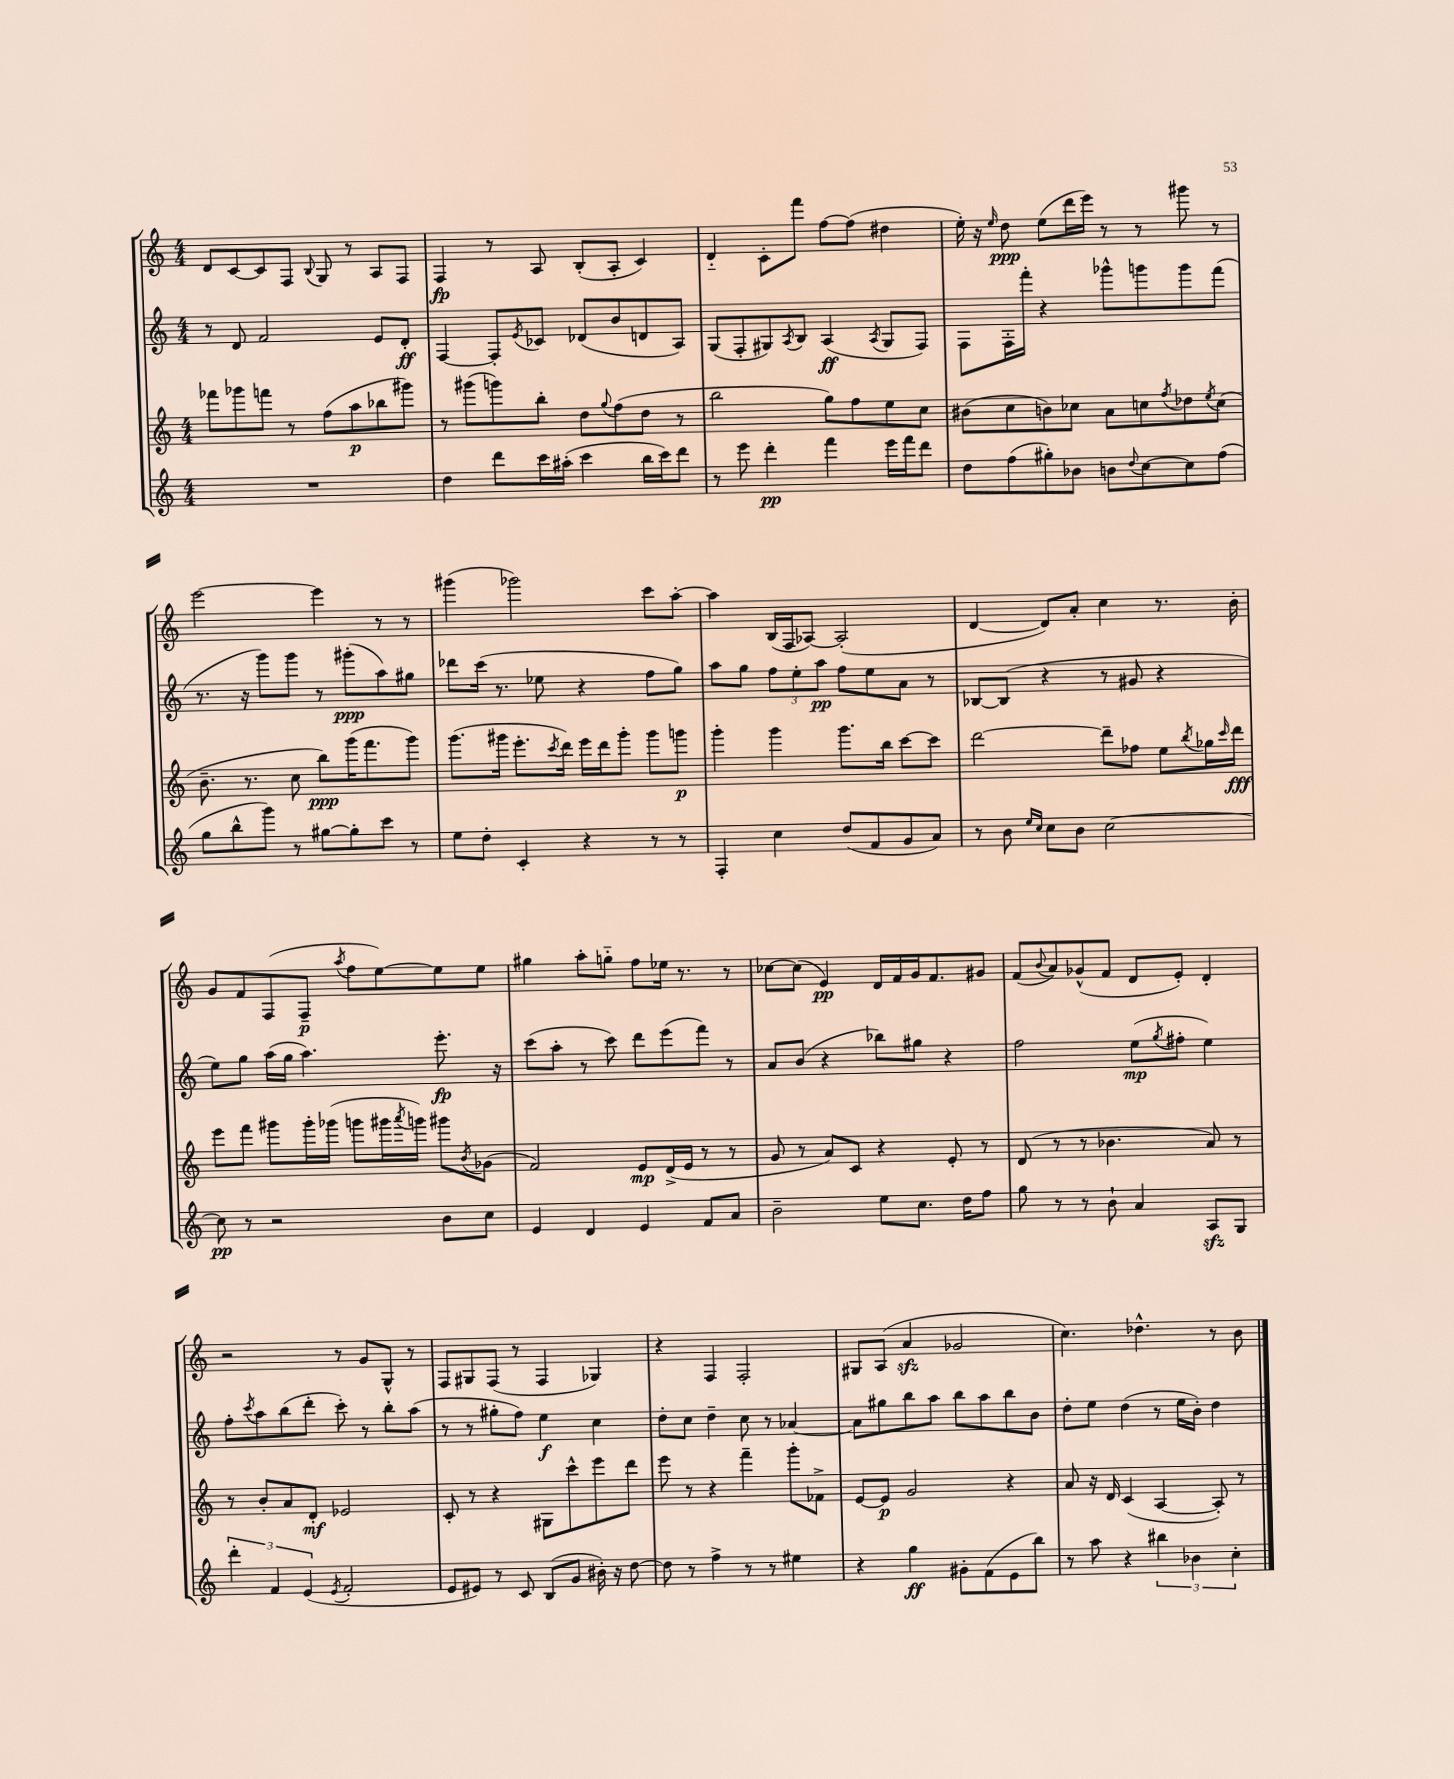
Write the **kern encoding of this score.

**kern	**kern	**kern	**kern
*staff4	*staff3	*staff2	*staff1
*clefG2	*clefG2	*clefG2	*clefG2
*k[]	*k[]	*k[]	*k[]
*M4/4	*M4/4	*M4/4	*M4/4
1r	8fff-	8r	8d
.	8ggg-	8d	[8c
.	8fff	2f	8c]
.	8r	.	8F
.	.	.	8qqB
.	(8ff	.	8G
.	8aa	.	8r
.	8bb-	8e	8A
.	8ggg#)	8d'	8F
=	=	=	=
4dd	8r	[4F	4F
.	(8ggg#	.	.
8ddd	8ggg)	8F']	8r
.	.	8qe	.
16ccc	8bb'	8c-	8A
(16aa#'	.	.	.
4ccc	8dd	(8d-	(8B'
.	8qqgg	.	.
.	(8ff	8b	8A'
16bb	8dd	8d	4c)
16ccc)	.	.	.
8ddd	8r	8A)	.
=	=	=	=
8r	2bb	(8G	4d'~
8eee	.	8F'	.
4ddd'	.	8G#)	8c'
.	.	8qA	.
.	.	8B	8fff
4fff	8gg)	(4A	[8ff
.	8ff	.	(8ff]
.	.	8qA	.
16eee	8ee	8G#	4dd#
16fff	.	.	.
8ddd	8cc	8F)	.
=	=	=	=
8dd	(8b#	8F	16ee')
.	.	.	16r
.	.	.	16qqee
(8ff	8cc	16F'	8dd
.	.	16fff'	.
8gg#')	8b)	4r	(8ee
8b-	8cc-	.	16ddd
.	.	.	16eee)
8b	8a	8ggg-^^	8r
8qqdd	.	.	.
[8cc	8cc	8ggg	8r
.	8qff	.	.
8cc]	8dd-	8ggg	8ggg#
.	8qee	.	.
(8ff	(8cc	(8fff	8r
=	=	=	=
8gg	8.b~	8.r	[2eee
8bb^^	.	.	.
.	8.r	16r	.
8ggg)	.	8ggg)	.
8r	8cc	8ggg	.
[8gg#	8bb)	8r	4eee]
8gg#']	(16ggg	(8ggg#'	.
.	8.fff	.	.
8ccc	.	8aa)	8r
8r	8ggg)	8gg#	8r
=	=	=	=
8ee	(8.ggg	8ddd-	(4ggg#
8dd'	.	(16ccc	.
.	16ggg#	8.r	.
4c'	8.eee'	.	2ggg-)
.	.	8ee-	.
.	8qccc	.	.
.	16ddd)	.	.
4r	16eee	4r	.
.	16ddd	.	.
.	8ggg#'	.	.
8r	8ggg#	8ff	8ccc
8r	8ggg	8gg)	[8aa'
=	=	=	=
4F'	4ggg'	8aa	4aa]
.	.	8gg	.
4cc	4ggg	12ff	(16B
.	.	.	16F
.	.	12ee'	.
.	.	.	[8A-)
.	.	12aa	.
(8dd	8.ggg	8ff	(2A-']
8f	.	8ee	.
.	16bb	.	.
8g	[8ccc	8a	.
8a)	8ccc]	8r	.
=	=	=	=
8r	[2ddd	[8B-	[4d
8b	.	(8B-]	.
16qqee	.	.	.
16qqcc	.	.	.
8cc	.	4r	8d])
8b	.	.	8a'
[2cc	8ddd~]	8r	4cc
.	8ff-	8g#	.
.	8ee	4r	8.r
.	8qbb	.	.
.	16gg-	.	.
.	16qqccc	.	.
.	16ddd	.	16b'
=	=	=	=
8cc]	8eee	8ee)	8g
8r	8fff	8gg	8f
2r	8ggg#	(16aa	(8F
.	.	16gg	.
.	16ggg#'	4.aa)	8F~
.	(16ggg-	.	.
.	.	.	8qaa
.	8ggg	.	8ff
.	16ggg#	.	[8ee)
.	8qaaa	.	.
.	16ggg)	.	.
8b	8ggg#	8.eee'	8ee]
.	8qb	.	.
8cc	(8g-	.	8ee
.	.	16r	.
=	=	=	=
4e	2f)	(8ccc	4gg#
.	.	8aa'	.
4d	.	8r	8aa'
.	.	8ccc)	8gg'~
4e	8e	8ddd	8ff
.	(16d^	(8eee	16ee-
.	16e	.	8.r
8f	8r	8fff)	.
8a	8r	8r	8r
=	=	=	=
2b~	8g	8a	[8cc-
.	8r	(8b	(8cc-]
.	8a)	4r	4e)
.	8c	.	.
8ee	4r	8bb-)	16d
.	.	.	16f
8.cc	.	8gg#	16g
.	.	.	8.f
.	8e'	4r	.
16dd	.	.	.
8ff	8r	.	8g#
=	=	=	=
8gg	(8d	2ff	(8f
.	.	.	8qqb
8r	8r	.	8a)
8r	8r	.	(8g-^^
8b`	4.b-	.	8f
4a	.	(8ee	8d
.	.	8qgg	.
.	.	8ff#'	8e')
8A	8a)	4ee)	4d'
8G	8r	.	.
=	=	=	=
6ddd'	8r	8ff'	2r
.	.	8qccc	.
.	8b'	8aa	.
6f	.	.	.
.	8a	(8bb	.
(6e	.	.	.
.	8d'	8ddd'	.
8qe	.	.	.
2f'	2e-	8ccc')	8r
.	.	8r	8g
.	.	8bb'	8G^^
.	.	(8aa	8r
=	=	=	=
8e	8c'	8r	8F
8e#)	8r	8r	8G#
8r	4r	8gg#'	(8F
8c	.	8ff)	8r
(8B	8G#	4ee	4F
8g	8ccc^^	.	.
16b#')	8eee	4cc	4G-)
16r	.	.	.
[8dd	8ddd	.	.
=	=	=	=
8dd]	8eee	8dd'	4r
8r	8r	8cc	.
4ff^	4r	4dd~	4F
8r	4fff~	8cc	2F'
8r	.	8r	.
4ee#	8ggg'	[4a-	.
.	8f-^	.	.
=	=	=	=
4r	[8e	8a-]	8G#
.	8e]	8gg#	(8A
4gg	2g	8bb	4a
.	.	8aa	.
8g#'	.	8bb	2g-
(8f	.	8aa	.
8e	4r	8bb	.
8bb)	.	8b	.
=	=	=	=
8r	8a	8dd'	4.cc)
8aa	16r	8ee	.
.	16d	.	.
4r	(4c	(4dd	.
.	.	.	4.dd-^^
6bb#	[4A	8r	.
.	.	16ee	.
6b-	.	.	.
.	.	16b')	.
.	8A'])	4dd	8r
6cc'	.	.	.
.	8r	.	8b
==	==	==	==
*-	*-	*-	*-
